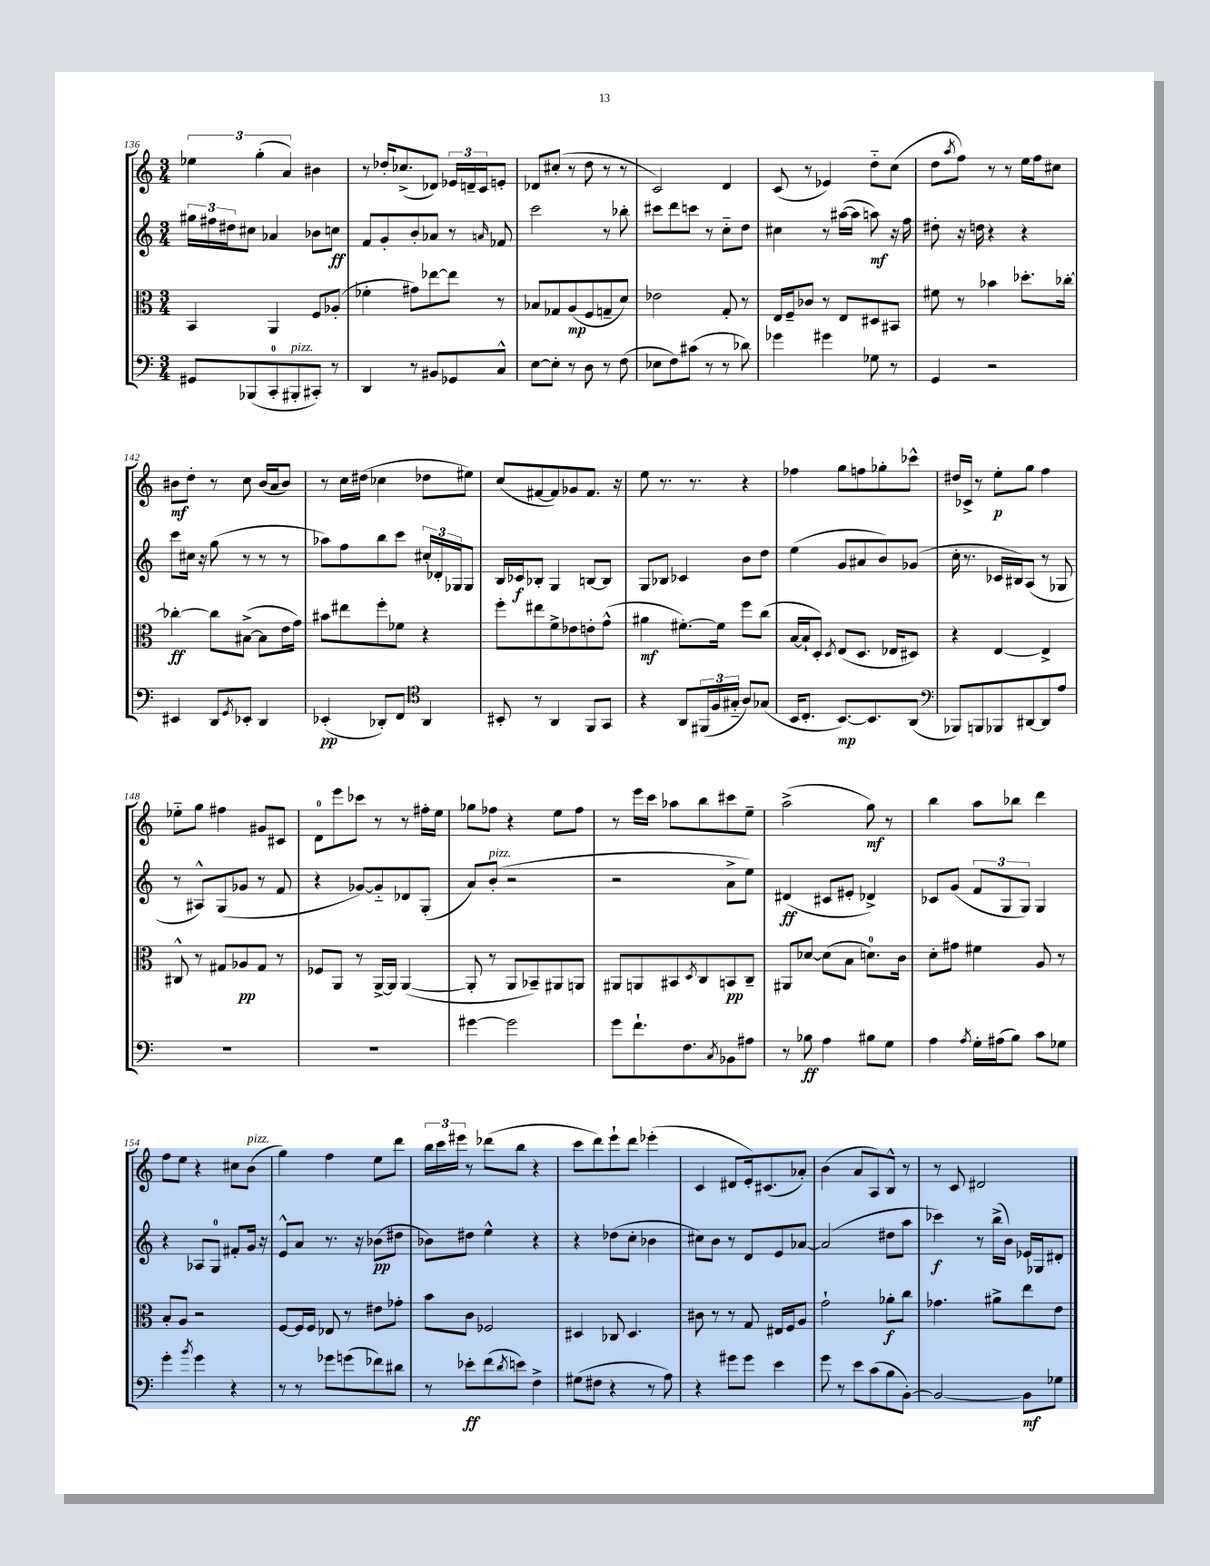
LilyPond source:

<<
\new StaffGroup <<
\new Staff = "s0" {
    \clef treble \key c \major \numericTimeSignature \time 3/4
    \tuplet 3/2 { ees''4 g''4-.( a'4) } bis'4 |
    r8 des''16-. ces''8.->( des'8) \tuplet 3/2 { ees'16 d'16-- c'16 } e'8-. |
    des'8 cis''8-.( r8 d''8 r8 r8 |
    c'2) d'4 |
    c'8( r8 ees'4) d''8-_ c''8( |
    d''8 \acciaccatura { a''8 } f''8) r8 r8 e''16 f''16 cis''8 |
    bis'8\mf d''8-. r8 c''8 bis'16( a'16 bis'8) |
    r8 c''16 dis''16( ces''4 des''8 eis''8) |
    c''8( fis'8~ fis'8) ges'8 fis'8. r16 |
    e''8 r8. r8. r4 |
    fes''4 g''8 f''8 ges''8-. ces'''8-^ |
    dis''16 ces'16-> r8 e''8-.\p g''8 f''4 |
    ees''8-_ g''8 fis''4 gis'8 cis'8 |
    d'8-0 e'''8 ces'''8 r8 r8 fis''16-. e''16 |
    ges''8 fes''8 r4 e''8 fes''8 |
    r8 e'''16 c'''16 aes''8 b''8 cis'''8 e''8-- |
    a''2->( g''8\mf) r8 |
    b''4 a''8 bes''8 d'''4 |
    f''8 e''8 r4 cis''8 b'8^\markup { \italic "pizz." }( |
    g''4) f''4 e''8 d'''8 |
    \tuplet 3/2 { b''16 c'''16 eis'''16 } r8 des'''8( b''8 r4 |
    c'''8 d'''8) e'''8-! d'''8 ees'''4-.( |
    c'4 dis'8 e'16-.) cis'8.( aes'8-.) |
    b'4( a'8 a8) b8-^ r8 |
    r8 c'8 dis'2 \bar "|." |
}
\new Staff = "s1" {
    \clef treble \key c \major \numericTimeSignature \time 3/4
    \tuplet 3/2 { gis''16 fis''16 dis''16 } cis''8 aes'4 bes'8 c''8\ff |
    f'8 g'8-. b'8-. aes'8 r8 \grace { a'16 } fes'8 |
    c'''2 r8 bes''8-. |
    cis'''8 d'''8 c'''8 r8 c''8-_ d''8 |
    cis''4 r8 ais''16~( ais''16 a''8\mf) r16 f''16 |
    dis''8-. r16 d''16 r4 r4 |
    c'''8 cis''16 r16 g''8( r8 r8 r8 |
    aes''8) f''8 b''8 c'''8 \tuplet 3/2 { cis''16-. des'16-. ges16 } ges8 |
    b16 ces'16\f bes8-. g4 b8~ b8 |
    g8 bes8 ces'4 b'8 d''8 |
    e''4( g'8 ais'8 b'8) ges'8( |
    c''16-. r8. ces'16 bis16) a8( r8 ges8 |
    r8 ais8-^) g8( ges'8 r8 f'8 |
    r4 ges'8~) ges'8-_ des'8 g8-.( |
    a'8) b'8-.^\markup { \italic "pizz." }( r2 |
    r2 a'8-> e''8) |
    dis'4\ff( cis'8 eis'8-. des'4->) |
    ces'8 g'8( \tuplet 3/2 { f'8 g8 g8) } g4 |
    r4 aes8 g8-0 fis'8-. g'16 r16 |
    e'8-^ a'8 r8. r16 bes'8\pp( dis''8 |
    bes'8) dis''8 e''4-^ r4 |
    r4 des''8( c''8-. bes'4 |
    cis''8) b'8 r8 d'8 e'8 aes'8~ |
    aes'2( dis''8 a''8 |
    ces'''4\f) r8 b''16->( b'16) ees'16 ges16 dis'8-. \bar "|." |
}
\new Staff = "s2" {
    \clef alto \key c \major \numericTimeSignature \time 3/4
    b,4 a,4 f8 aes8-.( |
    fes'4-. gis'8) ees''8~ ees''8 r8 |
    bes8 ges8 a8\mp( f8 g8-- d'8) |
    ees'2 g8-. r8 |
    e16 f16-- ces'8 r8 e8 dis8 bis,8 |
    fis'8 r8 bes'4 des''8.-. ces''16~-. |
    ces''4~-.\ff ces''8 bis8~->( bis8 e'16 g'16) |
    bis'8 eis''8 f''8-. fes'8 r4 |
    f''8-. eis''8 f'8-> ees'8 e'8-. g'8-^( |
    ais'4\mf fis'8.~-.) fis'16 f''8 c''8( |
    b16~ b16-! d8-.) \acciaccatura { d8 } e8( d8. ees16 dis8) |
    r4 e4~ e4-> |
    cis8-^ r8 gis8 aes8\pp gis8 r8 |
    fes8 a,8 r8 a,16~-> a,16 a,4~( |
    a,8-. r8 a,8 bes,8--) ais,8 a,8 |
    ais,8 a,8 bis,8 \acciaccatura { d8 } c8 b,8\pp c8-- |
    ais,8 des'8~ des'8( b8 d'8.-0) c'16 |
    d'8-. gis'8 fis'4 a8 r8 |
    b8-. a8 r2 |
    f8~ f16 f16 ees8 r8 eis'8 ges'8-. |
    b'8 c'8 fes2 |
    dis4 ces8 dis4. |
    cis'8 r8 r8 g8 eis16 f16 a8 |
    g'2-! aes'8-.\f c''8 |
    ges'4. ais'8-> e''8 e'8 \bar "|." |
}
\new Staff = "s3" {
    \clef bass \key c \major \numericTimeSignature \time 3/4
    gis,8 bes,,8( c,8-0-. bis,,8-.^\markup { \italic "pizz." } cis,8-.) r8 |
    d,4 r8 bis,8 ges,8 c8-^ |
    e8~ e8-. r8 d8 r8 f8( |
    ees8 f8) cis'8( r8 r8 des'8) |
    ges'4 gis'4 ges8 r8 |
    g,4 r2 |
    eis,4 d,8 \acciaccatura { g,8 } ees,8-. d,4 |
    ees,4-.\pp( des,8-.) f,8 \clef tenor a,4 |
    bis,8-. r8 a,4 f,8 g,8 |
    r4 a,8 \tuplet 3/2 { fis,16( f16 gis16-_ } a8) ges8( |
    b,16 c8.-. b,8.~\mp) b,8. a,8( |
    \clef bass bes,,8) b,,8 bes,,8 dis,8~ dis,8 a8 |
    R2. |
    R2. |
    gis'4~ gis'2 |
    g'8 f'8.-! f8. \acciaccatura { c8 } bes,8 ais8 |
    r8 bes8\ff a4 bis8 g8 |
    a4 \acciaccatura { a8 } g16-. ais16( b8) c'8 ges8 |
    g'4-. \acciaccatura { b'8 } g'4 r4 |
    r8 r8 ges'8 g'8( fes'8) dis'8 |
    r8 ees'8-.\ff f'8( \acciaccatura { d'8 } e'8) f4-> |
    gis8( fis8 r4 r8 a8) |
    r4 gis'8 gis'8 e'4 |
    g'8 r8 e'8 c'8( b8 b,8~-.) |
    b,2~ b,8\mf ges8 \bar "|." |
}
>>
>>
\layout { \context { \Score currentBarNumber = #136 } }
